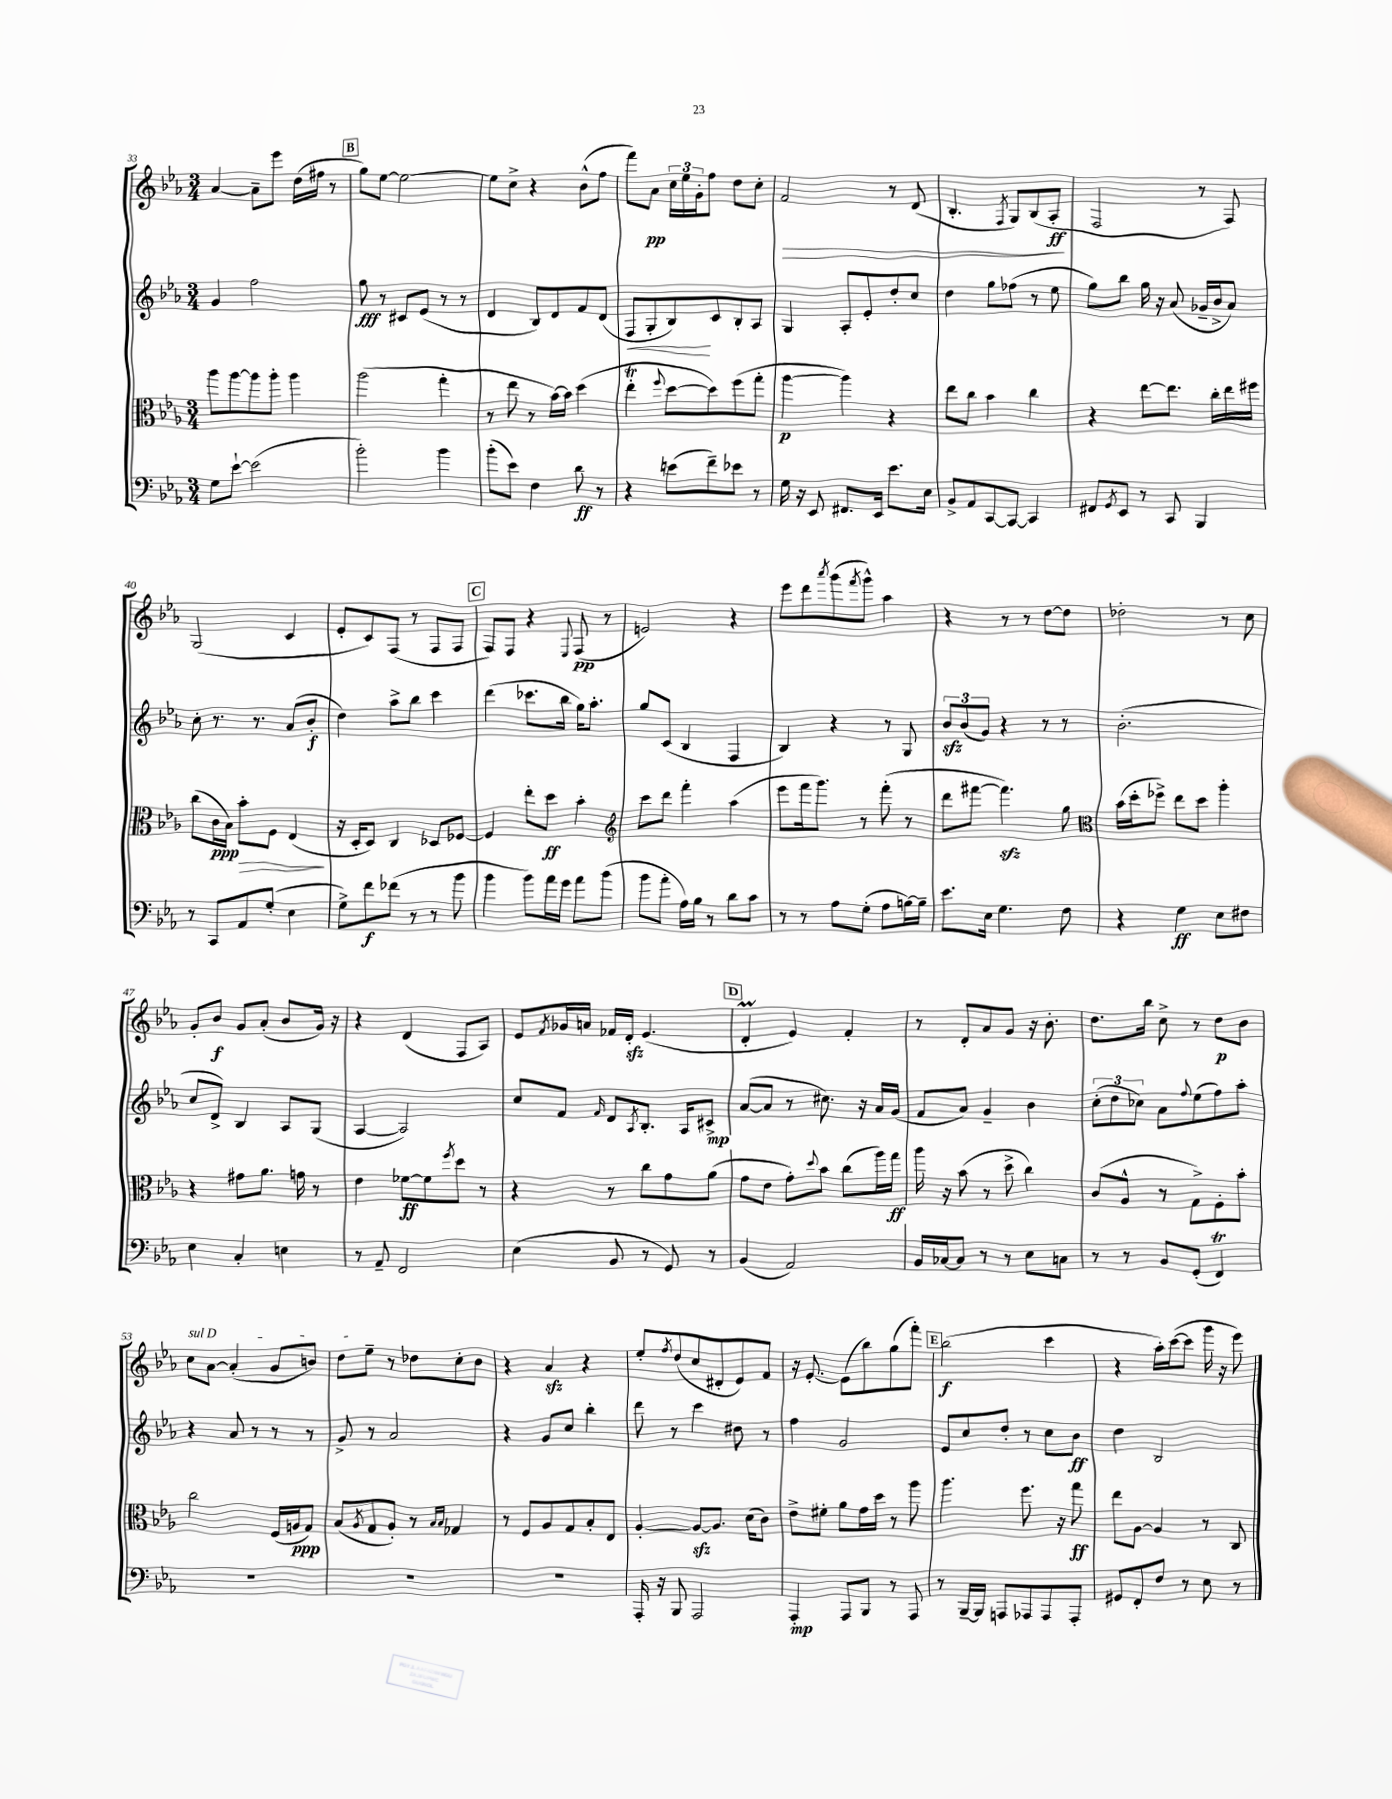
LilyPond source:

<<
\new StaffGroup <<
\new Staff = "s0" {
    \clef treble \key ees \major \numericTimeSignature \time 3/4
    aes'4~ aes'8-- ees'''8 d''16( fis''16 r8 |
    \mark \markup { \box "B" } g''8) ees''8~ ees''2~ |
    ees''8 c''8-> r4 bes'8-^( f''8 |
    f'''8) aes'8\pp \tuplet 3/2 { c''16 ees''16 g'16-. } f''8 d''8 c''8-. |
    f'2\> r8 d'8( |
    bes4.-. \acciaccatura { f8 } g8) bes8( aes8-.\ff\! |
    f2 r8 f8) |
    g2( c'4 |
    ees'8-. c'8) f8( r8 f8 f8 |
    \mark \markup { \box "C" } f8) f8 r4 \appoggiatura { ees8 } f8\pp( r8 |
    e'2) r4 |
    ees'''8 d'''8 \acciaccatura { aes'''8 } g'''8( \acciaccatura { f'''8 } g'''8-^) aes''4 |
    r4 r8 r8 d''8~ d''8 |
    des''2-. r8 c''8 |
    g'8-. bes'8\f g'8 aes'8-.( bes'8 g'16) r16 |
    r4 d'4( f8 aes8) |
    ees'8 \acciaccatura { f'8 } ges'16 a'16 fes'16 d'16-.\sfz ees'4.( |
    \mark \markup { \box "D" } d'4-.\prall ees'4) f'4-. |
    r8 d'8-. aes'8 g'8 r16 bes'8.-. |
    d''8. bes''16 c''8-> r8 d''8\p bes'8 |
    \once \override TextSpanner.bound-details.left.text = \markup { \italic "sul D" } c''8\startTextSpan aes'8~ aes'4-.( g'8 b'8) |
    d''8 ees''8--\stopTextSpan r8 des''8 c''8-. bes'8 |
    r4 aes'4\sfz r4 |
    ees''8-. \acciaccatura { f''8 } d''8( c''8 dis'8-. ees'8) f'8 |
    r16 ees'8.~-. ees'8( bes''8) g''8( f'''8-.) |
    \mark \markup { \box "E" } bes''2\f( c'''4 |
    r4 aes''16-.) c'''16~( c'''8 g'''16 r16 ees'''8) \bar "|." |
}
\new Staff = "s1" {
    \clef treble \key ees \major \numericTimeSignature \time 3/4
    g'4 f''2 |
    \mark \markup { \box "B" } g''8\fff r8 cis'8 ees'8( r8 r8 |
    d'4 bes8) d'8 f'8 d'8( |
    f8\< g8-. bes8\!) c'8 bes8-. aes8 |
    g4 aes8-. ees'8-. d''8-. c''8 |
    d''4 g''8 fes''8( r8 ees''8 |
    g''8) bes''8 g''16 r16 aes'8( ges'16-- bes'16-> aes'8) |
    c''8-. r8. r8. aes'8( bes'8-.\f |
    d''4) aes''8-> bes''8 c'''4 |
    \mark \markup { \box "C" } d'''4( ces'''8. bes''16 g''16) aes''8.-. |
    g''8 c'8( bes4 f4 |
    bes4) r4 r8 g8 |
    \tuplet 3/2 { bes'8\sfz bes'8( g'8) } r4 r8 r8 |
    bes'2.-.( |
    c''8 d'8->) bes4 aes8 g8( |
    aes4~ aes2) |
    c''8 f'8 \grace { f'16 } d'8 \acciaccatura { aes8 } bes8.-. aes16 cis'8->\mp |
    \mark \markup { \box "D" } aes'8~( aes'8 r8 cis''8.) r16 aes'16 g'16( |
    f'8 aes'8) g'4-- bes'4 |
    \tuplet 3/2 { c''8-.( d''8 ces''8) } aes'8 \appoggiatura { f''8 } ees''8( f''8) aes''8-. |
    r4 aes'8 r8 r8 r8 |
    g'8-> r8 aes'2 |
    r4 g'8 c''8 bes''4-. |
    d'''8 r8 c'''4 dis''8 r8 |
    f''4 g'2 |
    \mark \markup { \box "E" } ees'8 c''8 d''8-. r8 c''8 bes'8\ff |
    d''4 bes2 \bar "|." |
}
\new Staff = "s2" {
    \clef alto \key ees \major \numericTimeSignature \time 3/4
    aes''8 aes''8~ aes''8 aes''8-. aes''4 |
    \mark \markup { \box "B" } aes''2( g''4-. |
    r8 ees''8 r8 bes'16~) bes'16 d''4( |
    ees''4-.\trill \appoggiatura { f''8 } d''8~ d''8) f''8( g''8-. |
    aes''4~\p aes''4) r4 |
    ees''8 c''8 bes'4 c''4 |
    r4 ees''8~ ees''8. c''16-. ees''16 fis''16 |
    c''8( c'16\ppp bes16) bes'8-.\> f8 ees4\!( |
    r16 d16-. d8) c4 des8 fes8~ |
    \mark \markup { \box "C" } fes4 ees''8-. d''8\ff bes'4-. |
    \clef treble c'''8 d'''8 f'''4-. aes''4( |
    ees'''8 f'''16 g'''8.) r8 f'''8-.( r8 |
    d'''8 fis'''8~ fis'''4.\sfz) g''8 |
    \clef alto bes'16( d''16-. fes''8->) ees''8 d''8 aes''4-. |
    r4 gis'8 aes'8. g'16 r8 |
    ees'4 fes'8~\ff fes'8 \acciaccatura { f''8 } d''8 r8 |
    r4 r8 c''8 g'8 aes'8( |
    \mark \markup { \box "D" } g'8 ees'8 g'8-.) \appoggiatura { d''8 } bes'8 c''8( aes''16) g''16\ff |
    aes''16 r16 bes'8( r8 d''8-> c''4) |
    c'8( aes8-^ r8 g8->) f8-. bes'8-. |
    c''2 f16( a16\ppp g8) |
    bes8( \acciaccatura { aes8 } g8 aes8-.) r8 \grace { bes16 bes16 } ges4 |
    r8 f8 aes8 g8 bes8-. ees8 |
    aes4~-. aes8~\sfz aes8. d'16( c'8) |
    ees'8-> fis'8-. aes'8 g'16 d''16 r8 aes''8 |
    \mark \markup { \box "E" } aes''4. f''8. r16 g''8\ff |
    ees''8 aes8~ aes4 r8 c8 \bar "|." |
}
\new Staff = "s3" {
    \clef bass \key ees \major \numericTimeSignature \time 3/4
    g8 ees'8~-! ees'2( |
    \mark \markup { \box "B" } bes'2-.) bes'4 |
    bes'8-.( ees'8) f4 d'8\ff r8 |
    r4 e'8( f'8--) ees'8 r8 |
    g16 r16 ees,8 fis,8. ees,16 ees'8. ees16 |
    bes,8-> aes,8 c,8~ c,8~ c,4 |
    fis,8 \acciaccatura { g,8 } ees,8 r8 c,8 bes,,4 |
    r8 c,8 aes,8 g8-.( ees4 |
    g8->) f'8\f fes'8( r8 r8 bes'8 |
    \mark \markup { \box "C" } bes'4 bes'8) aes'16 g'16 aes'8 bes'8( |
    bes'8 aes'8-. aes16) bes16 r8 d'8 c'8 |
    r8 r8 aes8 g8-.( aes8 b16~) b16-- |
    ees'8. ees16 g4. f8 |
    r4 g4\ff ees8 fis8 |
    ees4 c4-. e4 |
    r8 aes,8-- f,2 |
    ees4( bes,8 r8 g,8) r8 |
    \mark \markup { \box "D" } bes,4( aes,2) |
    bes,16 ces16~ ces8 r8 r8 ees8 c8 |
    r8 r8 bes,8 g,8-.( f,4\trill) |
    R2. |
    R2. |
    R2. |
    aes,,16-. r16 bes,,8 aes,,2 |
    aes,,4-.\mp aes,,8 bes,,8 r8 aes,,8 |
    \mark \markup { \box "E" } r8 bes,,16~-- bes,,16 a,,8 aes,,8 aes,,8 aes,,8-. |
    gis,8 f,8-. f8 r8 ees8 r8 \bar "|." |
}
>>
>>
\layout { \context { \Score currentBarNumber = #33 } }
